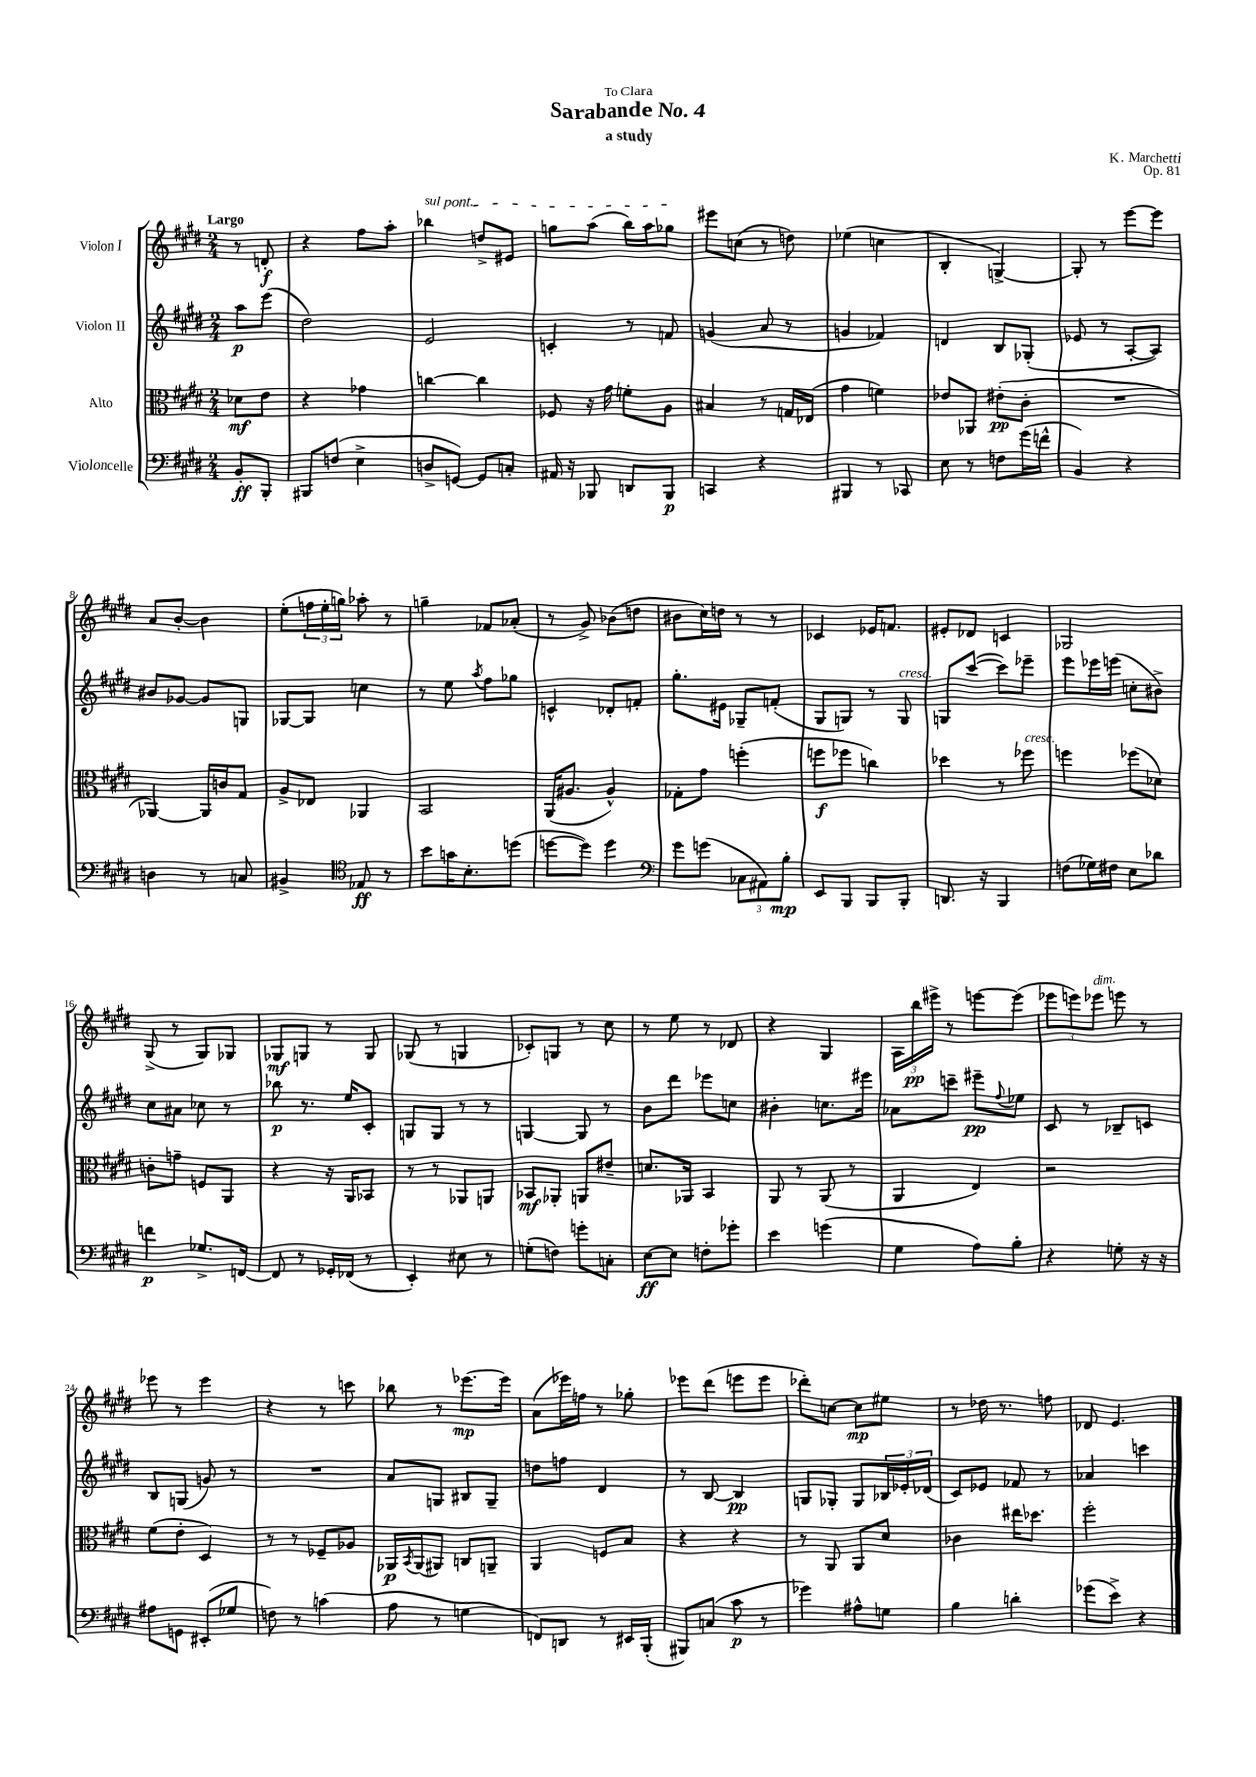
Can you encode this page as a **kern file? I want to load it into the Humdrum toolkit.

**kern	**kern	**kern	**kern
*staff4	*staff3	*staff2	*staff1
*clefF4	*clefC3	*clefG2	*clefG2
*k[f#c#g#d#]	*k[f#c#g#d#]	*k[f#c#g#d#]	*k[f#c#g#d#]
*M2/4	*M2/4	*M2/4	*M2/4
8BB'	8d-	8aa	8r
8BBB'	8e	(8eee	8d'
=	=	=	=
8BBB#	4r	2dd#)	4r
(8F	.	.	.
4E^	4g-	.	8ff#
.	.	.	8aa'
=	=	=	=
8D^	[4cc	2e	4bb-
[8GG)	.	.	.
8GG]	4cc]	.	8dd^
8C'	.	.	8e#
=	=	=	=
16AA#	8F-	4c'	8gg
16r	.	.	.
8BBB-	16r	.	(8aa
.	16g#	.	.
8DD	8f'	8r	16bb)
.	.	.	16aa
8BBB-	8A	8f	8gg-
=	=	=	=
4CC	4B#	(4g	8eee#
.	.	.	(8cc
4r	8r	8a	8r
.	16G	8r	8dd)
.	(16E-	.	.
=	=	=	=
4BBB#	4g#	4g	(4ee-
8r	4f)	4f-)	4cc
8CC-	.	.	.
=	=	=	=
8E	8e-	4d	4B'
8r	8AA-	.	.
8F	(8e#'	8B	[4G^)
(16g#	8c#'	(8G-'	.
16f^^	.	.	.
=	=	=	=
4BB)	2r	8e-	8G']
.	.	8r	8r
4r	.	[8A'	[8eee
.	.	8A])	8eee]
=	=	=	=
4D	[4AA-)	8b#	8a
.	.	[8g-	[8b'
8r	16AA-]	8g-]	4b]
.	16c	.	.
8C	8G#	8G	.
=	=	=	=
4BB#^	8A^	[8G-	(8ee'
.	8E-	8G-]	24ff
.	.	.	24ee'
.	.	.	24gg)
*clefC4	*	*	*
8E-	4AA-	4cc	8aa-'
8r	.	.	8r
=	=	=	=
8b	2BB	8r	4gg~
16g	.	8ee	.
8.B'	.	.	.
.	.	8qaa	.
.	.	8ff#	8f-
(8dd	.	8gg-	(8a-'
=	=	=	=
[8dd	(16AA	4c^^	8r
.	8.A#	.	.
8dd])	.	.	8g#^)
4dd	4A#^^)	8d-'	(8b-
.	.	8f'	8dd
=	=	=	=
*clefF4	*	*	*
8g#	8G-'	8.gg#'	8b#
(8g	8g#	.	16cc#)
.	.	16e#	16dd
12C-	(4ff'	8G-~	8r
12AA#)	.	.	.
.	.	(8f'	8r
12B'	.	.	.
=	=	=	=
8EE	8ff	8G#	4c-
8BBB	8ff-	8G)	.
8BBB	4cc)	8r	16e-
.	.	.	8.f
8BBB'	.	8G	.
=	=	=	=
8.DD	4dd-	8G	8e#'
.	.	([8ccc#	8d-
16r	.	.	.
4BBB	8r	8ccc#])	4c
.	8ff-	8eee-~	.
=	=	=	=
(8F	4ff	8eee	2G-
16G-)	.	16eee-	.
16F#	.	(16eee	.
8E	(8ff-	8cc'	.
8d-	8d-)	8b#^)	.
=	=	=	=
4f	8c'	8cc#	(8G#^
.	8g~	8a#	8r
8.G-^	8F	8cc-	8G#)
.	8AA	8r	8G-
[16FF	.	.	.
=	=	=	=
8FF]	4r	8bb-	8G-
8r	.	8.r	8G
16GG-'	16r	.	8r
(16FF-	16AA	16ee	.
8r	8BB-	8c#'	8G
=	=	=	=
4EE')	8r	8G	(8G-
.	8r	8G	8r
8E#	8AA-	8r	4G
8r	8AA	8r	.
=	=	=	=
(8G'	8BB-	[4G	8c-')
8F)	8AA-'	.	8G
8g'	8AA	8G]	8r
8C'	8e#~	8r	8cc#
=	=	=	=
[8E	8.d	8b	8r
8E]	.	8ddd#	8ee
.	16AA-	.	.
8F'	4BB	8eee-	8r
8g-'	.	8cc	8d-
=	=	=	=
4e	8AA	4b#'	4r
.	8r	.	.
(4g	(8AA	8.cc	4G#
.	8r	.	.
.	.	16eee#	.
=	=	=	=
4G#	4AA	8a-	24A
.	.	.	24bb
.	.	.	24eee#^
.	.	8ccc~	8r
8A)	4E)	8eee#~	[8eee
.	.	8qqff#	.
8B'	.	8ee-	(8eee]
=	=	=	=
4r	2r	8c#	12eee-
.	.	.	12eee)
.	.	8r	.
.	.	.	12eee-
8G'	.	8B-~	8eee
16r	.	8c	8r
16r	.	.	.
=	=	=	=
8A#	(8f#	8B	8eee-
8GG	8e'	(8G	8r
(8EE#'	4D#)	8g)	4eee-
8G-	.	8r	.
=	=	=	=
8F)	8r	2r	4r
8r	8r	.	.
(4c	8F-~	.	8r
.	8A-	.	8ccc
=	=	=	=
8A	16AA-	8a	8bb-
.	8qBB	.	.
.	(16AA-	.	.
8r	8AA#)	8G	8r
4G	8C	8B#	[8.eee-
.	8AA~	8G~	.
.	.	.	16eee-]
=	=	=	=
8FF)	4AA	8dd	(8a
8DD	.	8ff	16eee-)
.	.	.	16ff
8r	8F	4d#	8r
16EE#	8B	.	8gg-'
(16BBB'	.	.	.
=	=	=	=
8BBB#)	4r	8r	8eee-
(8C	.	[8B	(8ddd#
8c#	4r	4B]	8eee
8r	.	.	8eee
=	=	=	=
4g-)	8r	8G	8ddd-')
.	8AA	8G-'	[8cc
8A#^^	8AA	8G-	8cc]
8G	8d#	24B-	8ee#
.	.	24e-'	.
.	.	(24d-	.
=	=	=	=
4B	4c-	8c#)	8r
.	.	8e-	16dd-
.	.	.	8.r
4d'	16ee#	8f-	.
.	8.dd-	.	.
.	.	8r	8ff
=	=	=	=
(8g-	2ff#'	4a-	8d-
8e^)	.	.	4.e
4r	.	4ccc	.
==	==	==	==
*-	*-	*-	*-
